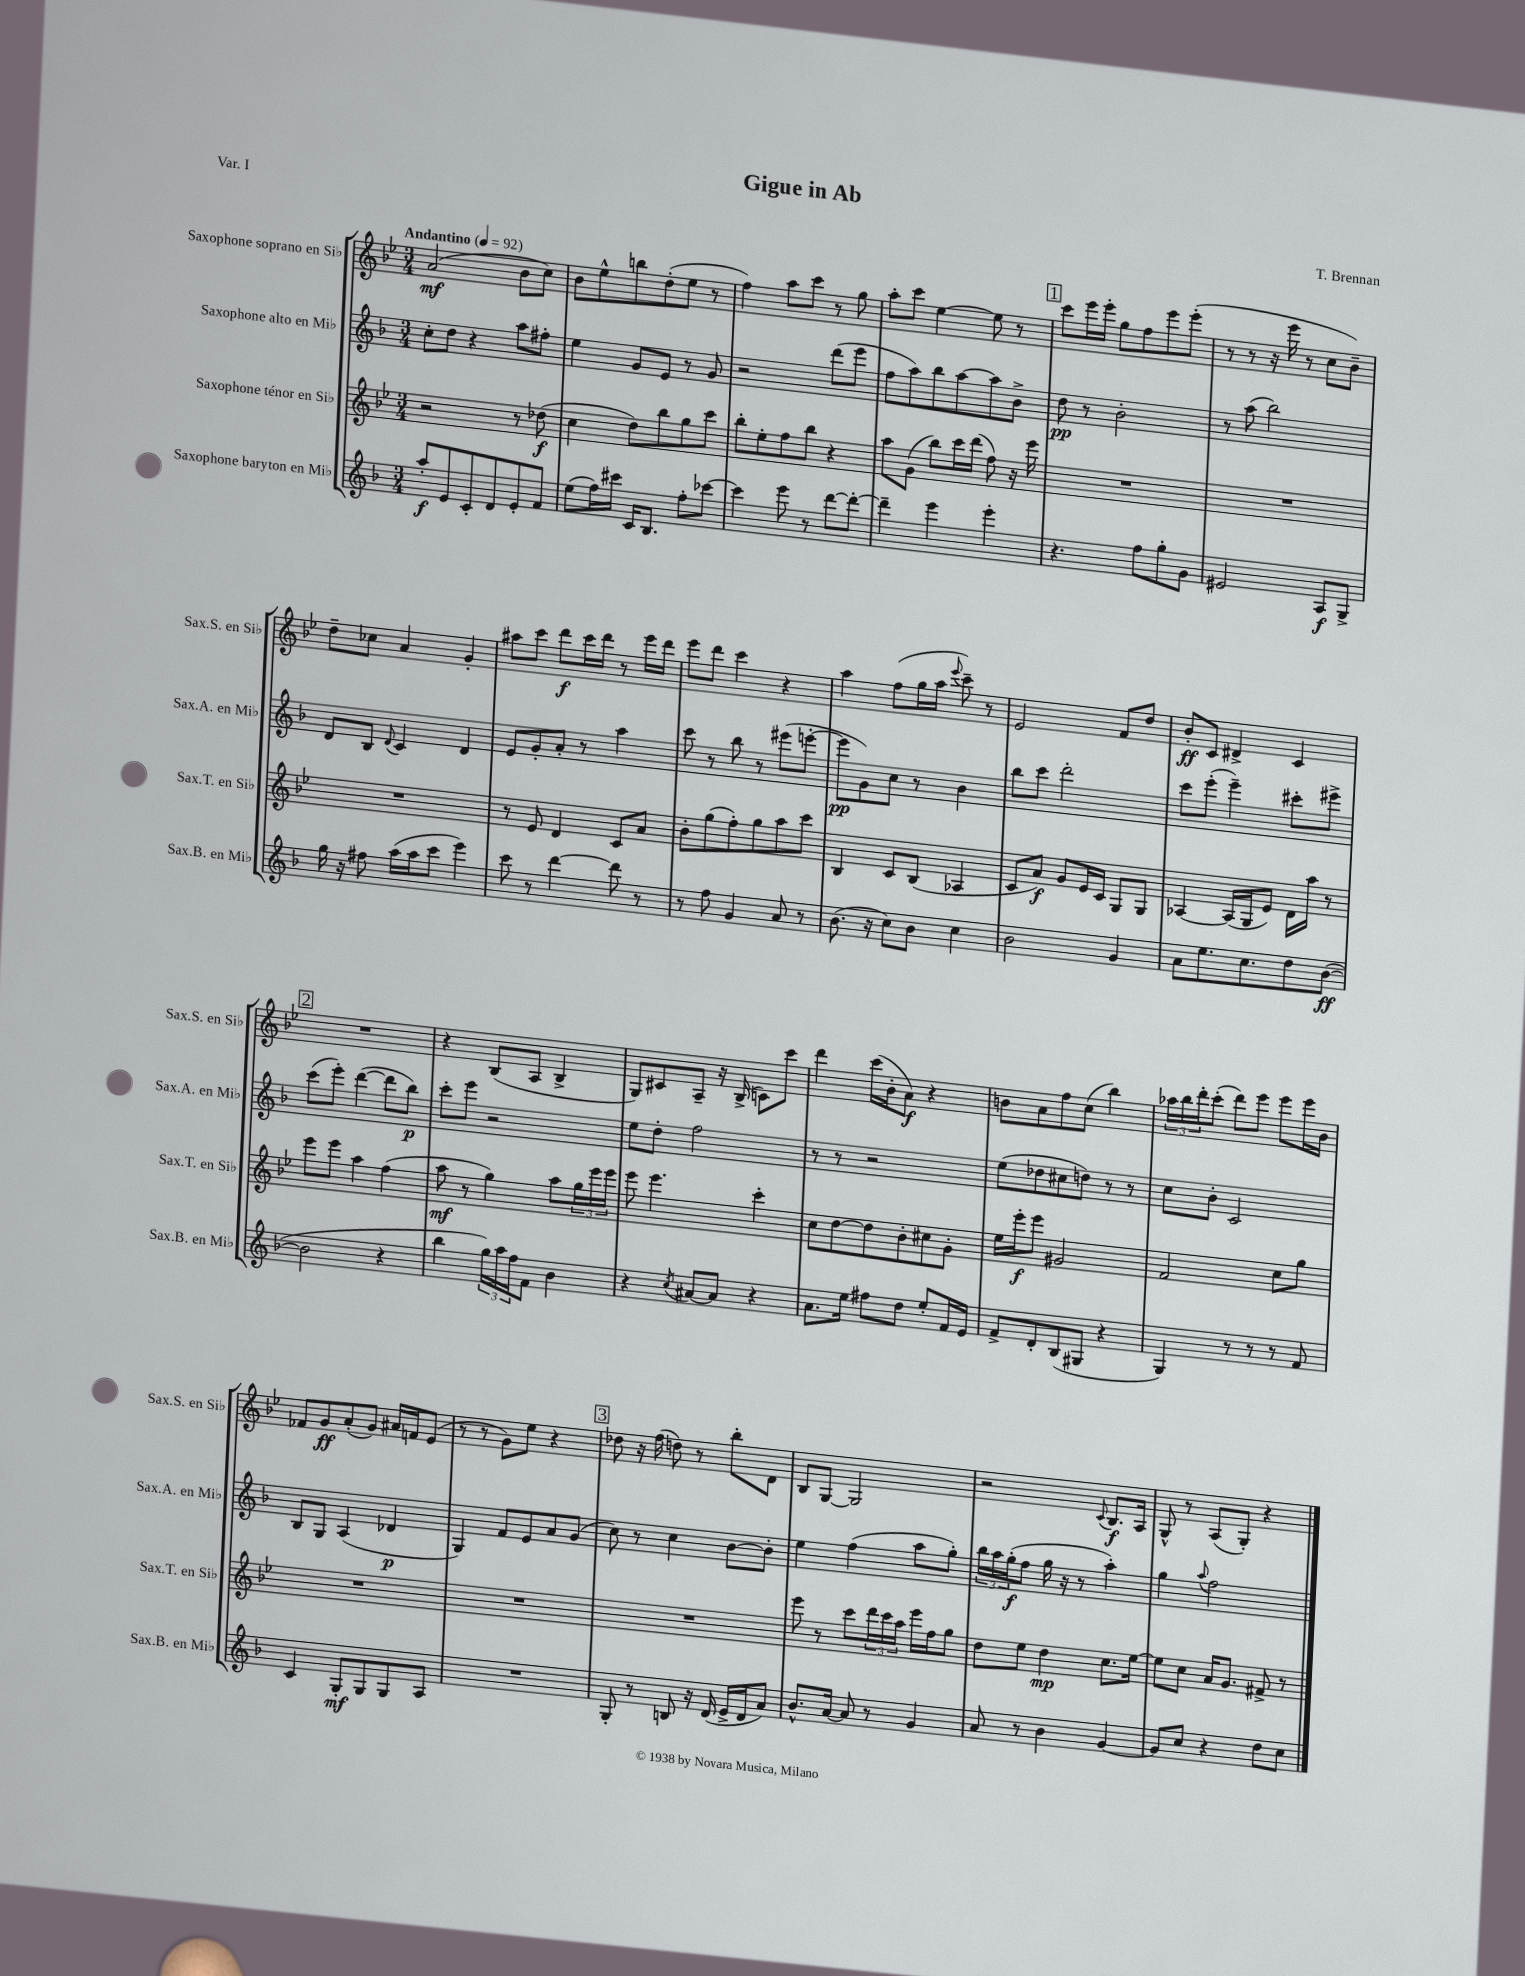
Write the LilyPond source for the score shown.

\header { title = "Gigue in Ab" composer = "T. Brennan" piece = "Var. I" }
<<
\new StaffGroup <<
\new Staff = "s0" \with { instrumentName = "Saxophone soprano en Sib" shortInstrumentName = "Sax.S. en Sib" } {
    \clef treble \key bes \major \numericTimeSignature \time 3/4 \tempo "Andantino" 4 = 92
    a'2\mf( bes'8 c''8) |
    bes'8 ees''8-^ b''8 d''8-.( ees''8 r8 |
    f''4) a''8 c'''8 r8 g''8 |
    a''8-. c'''8 ees''4~ ees''8 r8 |
    \mark \markup { \box "1" } c'''8 ees'''16 ees'''16-. g''8 f''8 ees'''8 ees'''8-.( |
    r8 r8 r16 ees'''16 r8 c''8 bes'8--) |
    d''8-- ces''8 a'4 g'4-. |
    ais''8 c'''8 d'''8\f c'''16 d'''16 r8 ees'''16 d'''16 |
    ees'''8 d'''8 c'''4 r4 |
    a''4 f''8( g''16 a''16 \appoggiatura { ees'''8 } c'''8--) r8 |
    ees'2 f'8 d''8 |
    bes'8-.\ff c'8 dis'4-> c'4 |
    \mark \markup { \box "2" } R2. |
    r4 bes8( a8 bes4-> |
    g8) cis'8 a8-- r16 bes16->( c'8) c'''8 |
    d'''4 c'''16( bes'16-. a'8\f) r4 |
    b'8 a'8 f''8 c''8( bes''4) |
    \tuplet 3/2 { aes''16 bes''16 d'''16-. } c'''8-.( d'''8) ees'''8 ees'''8 ees'''16 bes'16 |
    fes'8 g'8\ff a'8-.( g'8) ais'16 f'16 ees'8( |
    r8 r8 g'8) ees''8 r4 |
    \mark \markup { \box "3" } des''8 r16 f''16( d''8) r8 bes''8-. d'8 |
    bes8 g8~ g2 |
    r2 \appoggiatura { c'8 } bes8.\f a16 |
    g8-^ r8 a8( g8-.) r4 \bar "|." |
}
\new Staff = "s1" \with { instrumentName = "Saxophone alto en Mib" shortInstrumentName = "Sax.A. en Mib" } {
    \clef treble \key f \major \numericTimeSignature \time 3/4
    c''8-. d''8 r4 a''8 fis''8-. |
    e''4 g'8 e'8 r8 g'8 |
    r2 d'''8( e'''8 |
    f''8 a''8) bes''8 a''8~ a''8 bes'8-> |
    \mark \markup { \box "1" } d''8\pp r8 bes'2-. |
    r8 a''8( bes''2) |
    d'8 bes8 \appoggiatura { d'8 } c'4 d'4 |
    e'8 g'8-. a'8-. r8 a''4 |
    c'''8 r8 bes''8 r8 eis'''8( e'''8~-. |
    e'''8\pp g'8) c''8 r8 bes'4 |
    bes''8 c'''8 d'''2-. |
    c'''8 e'''8-.( e'''4--) cis'''8-. eis'''8-> |
    \mark \markup { \box "2" } c'''8( e'''8-.) d'''4~( d'''8 bes''8\p) |
    c'''8-. e'''8 r2 |
    e''8 d''8-. f''2 |
    r8 r8 r2 |
    e''8( des''8 cis''8 d''8) r8 r8 |
    c''8 bes'8-. c'2 |
    bes8 g8 a4( des'4\p |
    g4) f'8 e'8 a'8 g'8( |
    \mark \markup { \box "3" } c''8) r8 c''4 bes'8~ bes'8-. |
    e''4 f''4( a''8 g''8-.) |
    \tuplet 3/2 { bes''16 a''16 g''16-.\f( } f''8 g''16 r16 r8 a''4-.) |
    g''4 \appoggiatura { a''8 } f''2 \bar "|." |
}
\new Staff = "s2" \with { instrumentName = "Saxophone ténor en Sib" shortInstrumentName = "Sax.T. en Sib" } {
    \clef treble \key bes \major \numericTimeSignature \time 3/4
    r2 r8 des''8\f( |
    c''4 d''8) bes''8 g''8 c'''8 |
    bes''8-. ees''8-. f''8 bes''8 r4 |
    a''8 g'8( bes''8) c'''16 d'''16( f''8) r16 ees'''16 |
    \mark \markup { \box "1" } R2. |
    R2. |
    R2. |
    r8 ees'8 d'4 c'8 a'8 |
    bes'8-. g''8( f''8-.) g''8 a''8 c'''8 |
    bes4 c'8 bes8( aes4 |
    c'8 a'8\f) g'8 ees'16 c'16 g8 g8 |
    aes4~ aes16( g16 ees'8) d'16 a''16 r8 |
    \mark \markup { \box "2" } ees'''8 ees'''8 a''4 f''4( |
    a''8\mf r8 g''4) a''8 \tuplet 3/2 { g''16 ees'''16 ees'''16 } |
    ees'''8 ees'''4. c'''4-. |
    c''8 d''8~ d''8 bes'8-. cis''8 g'8-. |
    ees''16 ees'''16-.\f ees'''8 gis'2 |
    f'2 c''8 g''8 |
    R2. |
    R2. |
    \mark \markup { \box "3" } R2. |
    ees'''8 r8 c'''8 \tuplet 3/2 { d'''16 c'''16 a''16 } ees'''16 f''16 g''8 |
    d''8 ees''8 d''4\mp c''8. ees''16~ |
    ees''8 c''8 a'16 g'8. fis'8-> r8 \bar "|." |
}
\new Staff = "s3" \with { instrumentName = "Saxophone baryton en Mib" shortInstrumentName = "Sax.B. en Mib" } {
    \clef treble \key f \major \numericTimeSignature \time 3/4
    a''8-.\f e'8 c'8-. d'8 e'8-. f'8 |
    e''8( f''16) cis'''16 c'16 bes8. f''8-. ces'''8~ |
    ces'''4 e'''8 r8 d'''8~ d'''8~-. |
    d'''4-- e'''4 e'''4-. |
    \mark \markup { \box "1" } r4. f''8 g''8-. g'8 |
    eis'2 a8\f g8-> |
    g''16 r16 fis''8 a''16( a''16 c'''8 e'''4) |
    c'''8 r8 d'''4~ d'''8 r8 |
    r8 f''8 g'4 a'8 r8 |
    bes'8.( r16 c''8) bes'8 c''4 |
    bes'2 g'4 |
    a'8 e''8. c''8. d''8 bes'8~\ff( |
    \mark \markup { \box "2" } bes'2 r4 |
    bes''4 \tuplet 3/2 { g''16) a''16 f''16 } f'8 bes'4 |
    r4 \acciaccatura { c''8 } ais'8~ ais'8 r4 |
    a'8. e''16 fis''8 d''8 e''8-. f'16 e'16 |
    f'8-> d'8-. bes8( gis8 r4 |
    g4) r8 r8 r8 f'8 |
    c'4 g8-.\mf g8 g8 a8 |
    R2. |
    \mark \markup { \box "3" } g8-. r8 b8 r16 d'16( e'16-> d'16 a'8) |
    bes'8.-^ a'16~ a'8 r8 g'4 |
    a'8 r8 bes'4 g'4~ |
    g'8 c''8 r4 d''8 c''8 \bar "|." |
}
>>
>>
\layout { \context { \Score \remove "Bar_number_engraver" } }
